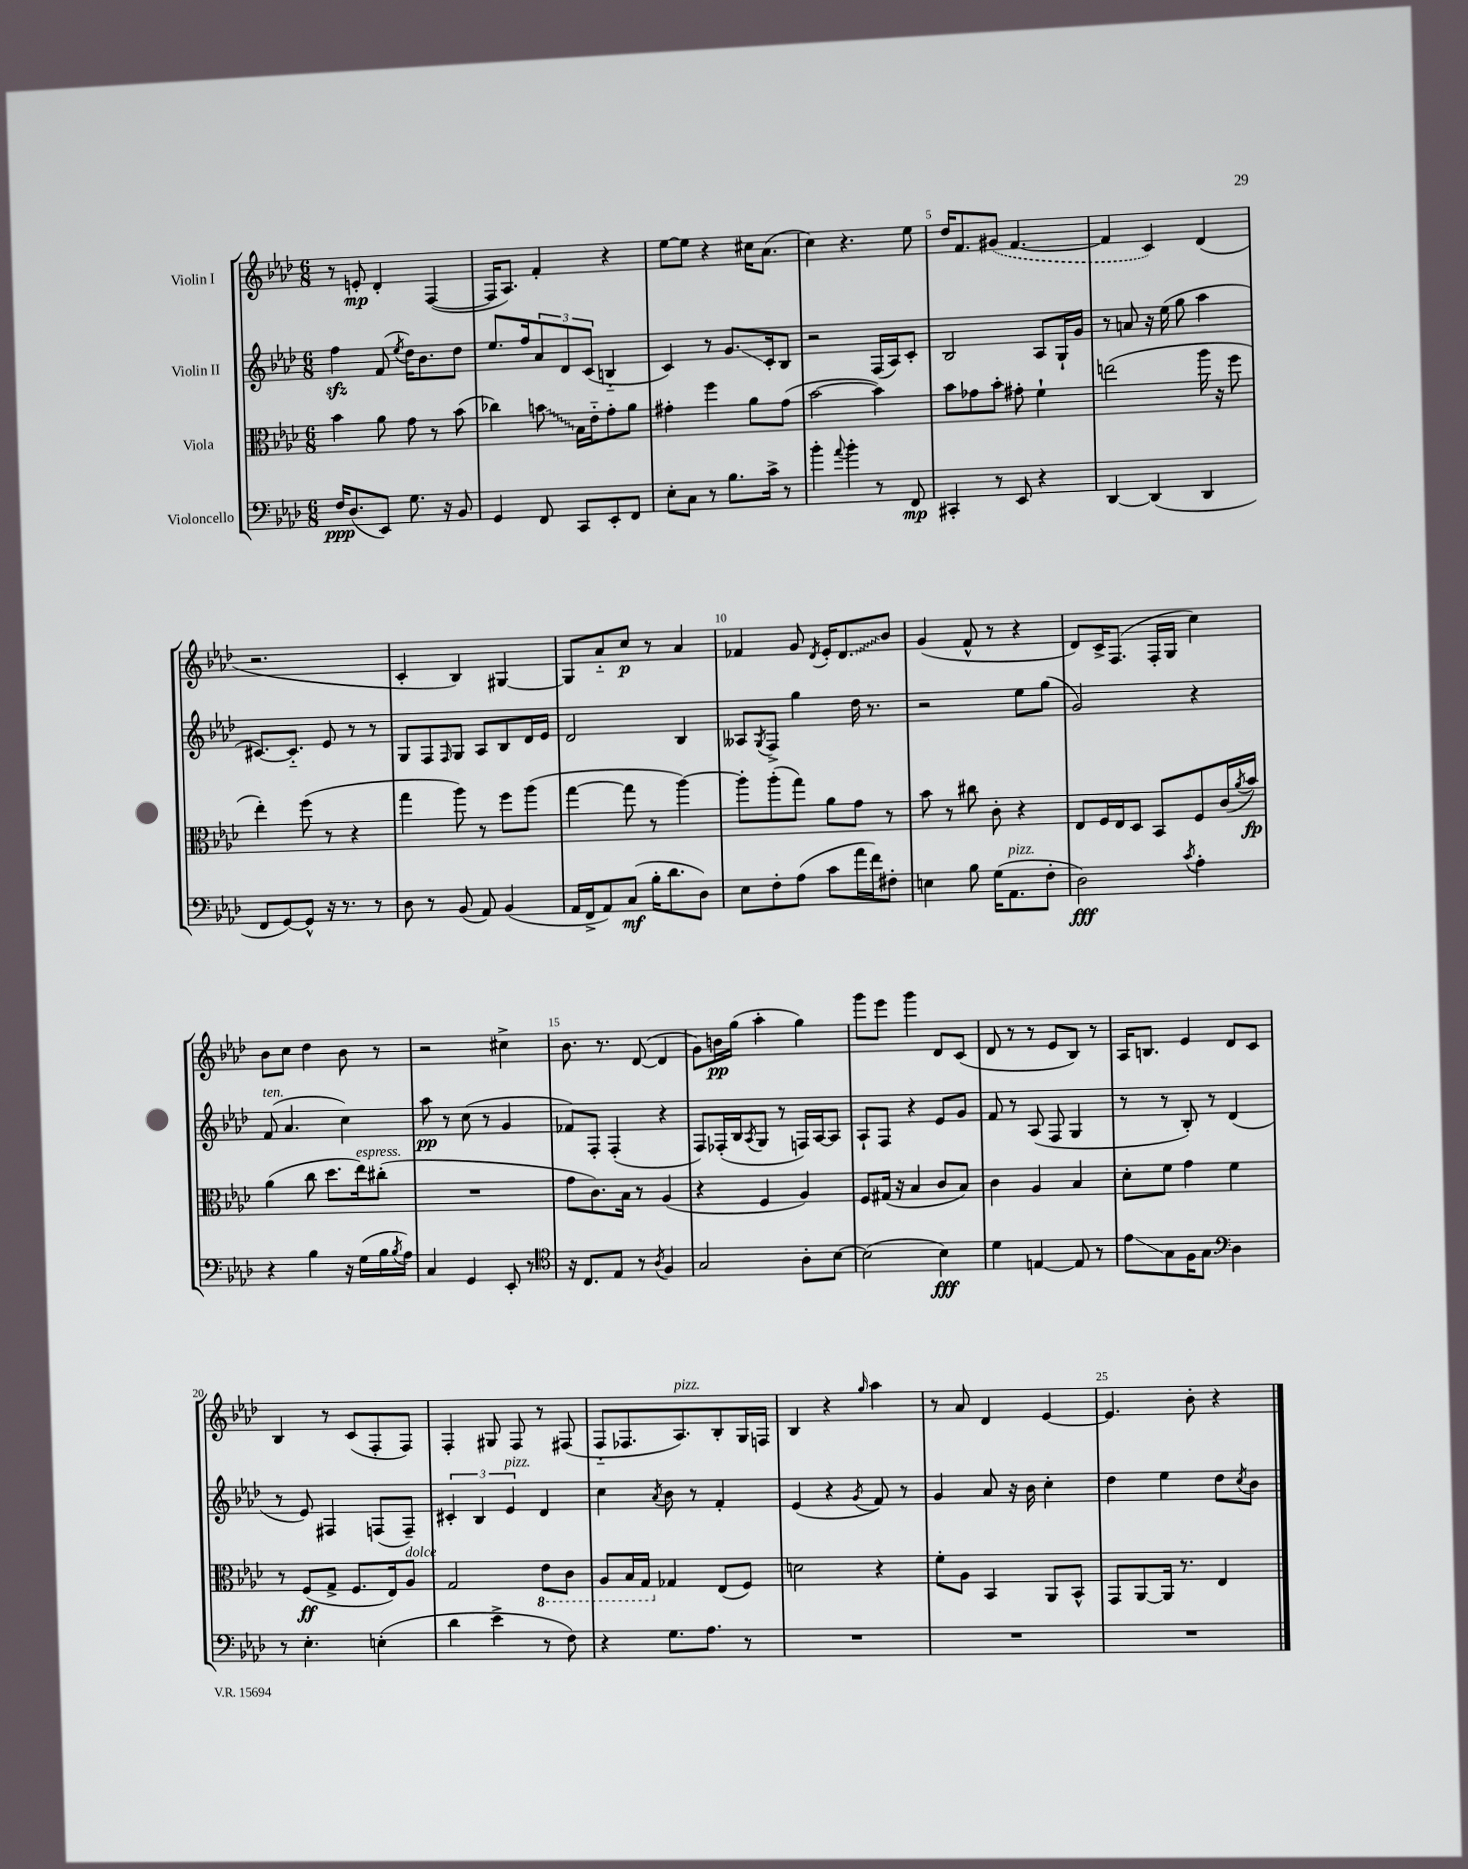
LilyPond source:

<<
\new StaffGroup <<
\new Staff = "s0" \with { instrumentName = "Violin I" } {
    \clef treble \key aes \major \numericTimeSignature \time 6/8
    r8 e'8-.\mp des'4-. f4~( |
    f16 aes8.) f'4-. r4 |
    ees''8~ ees''8 r4 cis''16 aes'8.( |
    c''4) r4. ees''8 |
    des''16 f'8. \once \slurDashed gis'8( f'4.~ |
    f'4 c'4) des'4( |
    r2. |
    c'4-. bes4) gis4~ |
    gis8 aes'8-_ c''8\p r8 aes'4 |
    fes'4 g'8 \acciaccatura { des'8 } ees'16-. \once \override Glissando.style = #'zigzag des'8.\glissando bes'8 |
    g'4( f'8-^ r8 r4 |
    des'8) c'16-> f8.( f16-. g16 c''4) |
    bes'8 c''8 des''4 bes'8 r8 |
    r2 cis''4-> |
    bes'8. r8. des'8~( des'4 |
    g'8) b'16\pp g''16( aes''4-. g''4) |
    g'''8 ees'''8 g'''4 des'8 c'8( |
    des'8 r8 r8 ees'8 bes8) r8 |
    aes16 b8. ees'4 des'8 c'8 |
    bes4 r8 c'8( f8-. f8) |
    f4-. gis8 f8 r8 fis8( |
    f8-_ fes8. aes8.^\markup { \italic "pizz." }) bes8-. g16 f16 |
    bes4 r4 \grace { g''16 } aes''4 |
    r8 aes'8 des'4 ees'4~ |
    ees'4. bes'8-. r4 \bar "|." |
}
\new Staff = "s1" \with { instrumentName = "Violin II" } {
    \clef treble \key aes \major \numericTimeSignature \time 6/8
    f''4\sfz f'8( \acciaccatura { ees''8 } des''16) bes'8. des''8 |
    ees''8. f''16 \tuplet 3/2 { aes'8 des'8 c'8( } b4-_ |
    c'4) r8 g'8.\glissando c'16-. bes8 |
    r2 f16( aes16) c'8-. |
    bes2 aes8 g16-! g'16 |
    r8 a'8 r16 ees''16( g''8 aes''4 |
    cis'8.~) cis'8.-_ ees'8 r8 r8 |
    g8 f8 \grace { f16 } g8 aes8 bes8 des'16 ees'16 |
    des'2 bes4 |
    aeses8 \acciaccatura { g8 } f8-> g''4 des''16 r8. |
    r2 ees''8 g''8( |
    g'2) r4 |
    f'8^\markup { \italic "ten." }( aes'4. c''4) |
    aes''8\pp r8 c''8( r8 g'4 |
    fes'8) f8-. f4-.( r4 |
    f8) fes16-.( bes16 \acciaccatura { aes8 } g8 r8 f16) aes16~ aes8 |
    aes8-! f8 r4 ees'8 g'8 |
    f'8 r8 aes8( f8 g4 |
    r8 r8 bes8-.) r8 des'4( |
    r8 ees'8) fis4 f8( f8--) |
    \tuplet 3/2 { cis'4-. bes4 ees'4^\markup { \italic "pizz." } } des'4 |
    c''4 \acciaccatura { aes'8 } bes'8 r8 f'4-. |
    ees'4( r4 \acciaccatura { g'8 } f'8) r8 |
    g'4 aes'8 r16 bes'16 c''4-. |
    des''4 ees''4 des''8 \acciaccatura { c''8 } bes'8 \bar "|." |
}
\new Staff = "s2" \with { instrumentName = "Viola" } {
    \clef alto \key aes \major \numericTimeSignature \time 6/8
    bes'4 aes'8 g'8 r8 bes'8( |
    ces''4) \once \override Glissando.style = #'zigzag b'8\glissando bes16 ees'16-_ g'8-. aes'8 |
    gis'4-. f''4 aes'8 gis'8( |
    bes'2~ bes'4) |
    bes'8 ges'8 bes'8-. gis'8-. f'4-! |
    e''2( aes''16 r16 f''8 |
    ees''4-.) f''8( r8 r4 |
    g''4 aes''8) r8 f''8 aes''8( |
    g''4~ g''8 r8 aes''4~) |
    aes''8-. aes''8-.( g''8) aes'8 g'8 r8 |
    bes'8 r8 cis''8 c'8-. r4 |
    ees8 f16 ees16 des8 bes,8 f8 c'16( \acciaccatura { aes'8 } bes'16\fp) |
    aes'4( c''8 des''8. ees''16^\markup { \italic "espress." }) cis''8-.( |
    R2. |
    g'8 c'8.) bes16 r8 aes4( |
    r4 f4 aes4) |
    f8 gis16( r16 bes4 c'8 bes8) |
    c'4 aes4 bes4 |
    des'8-. f'8 g'4 f'4 |
    r8 f8\ff( g8-> f8. ees16) aes8^\markup { \italic "dolce" } |
    g2 \ottava #-1 ees8 c8 |
    aes,8 bes,16 g,16 \ottava #0 ges4 ees8( f8) |
    d'2 r4 |
    f'8-. aes8 bes,4 aes,8 bes,8-^ |
    g,8 aes,8~ aes,16 r8. ees4 \bar "|." |
}
\new Staff = "s3" \with { instrumentName = "Violoncello" } {
    \clef bass \key aes \major \numericTimeSignature \time 6/8
    f16\ppp des8.( ees,8) g8. r16 bes,8 |
    g,4 f,8 c,8 ees,8-. f,8 |
    ees8-. c8 r8 bes8. c'16-> r8 |
    bes'4-. \appoggiatura { aes'8 } bes'4-. r8 f,8\mp |
    cis,4-. r8 ees,8 r4 |
    des,4~ des,4( des,4 |
    f,8 g,8~) g,8-^ r16 r8. r8 |
    des8 r8 bes,8( aes,8) bes,4( |
    aes,16 f,16-> aes,8) c8\mf( bes16-. des'8. des8) |
    ees8 f8-. aes8( c'8 aes'16 f'16) fis8-. |
    e4 bes8 g16( aes,8.^\markup { \italic "pizz." } f8-. |
    des2\fff) \acciaccatura { c'8 } aes4-. |
    r4 bes4 r16 g16( bes16 \acciaccatura { bes8 } aes16) |
    c4 g,4 ees,8-. r8 |
    \clef tenor r16 c8. ees8 r8 \acciaccatura { aes8 } f4 |
    g2 aes8-. bes8~ |
    bes2( bes4\fff) |
    des'4 e4~ e8 r8 |
    ees'8\glissando g8 f16 g8. \clef bass des4 |
    r8 ees4.-. e4-.( |
    des'4 ees'4-> r8 f8) |
    r4 g8. aes8. r8 |
    R2. |
    R2. |
    R2. \bar "|." |
}
>>
>>
\layout { \context { \Score \override BarNumber.break-visibility = ##(#f #t #t) barNumberVisibility = #(every-nth-bar-number-visible 5) } }
